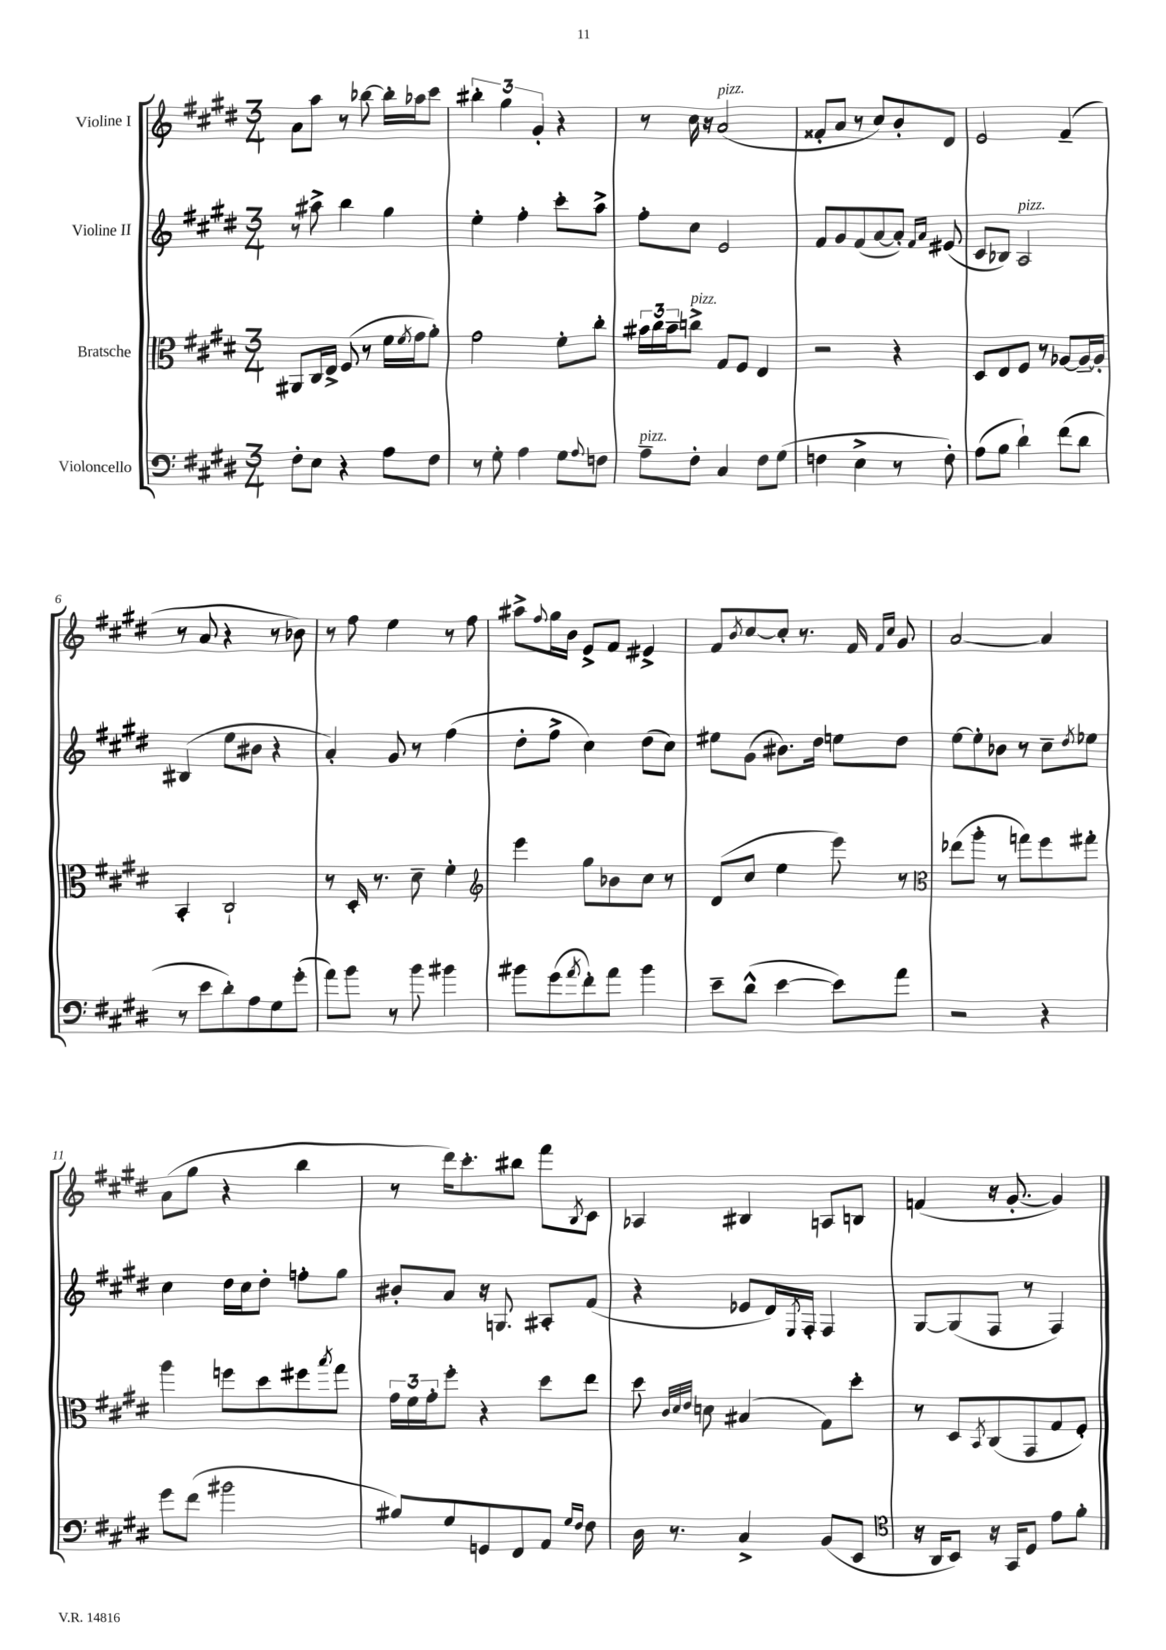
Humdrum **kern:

**kern	**kern	**kern	**kern
*part4	*part3	*part2	*part1
*staff4	*staff3	*staff2	*staff1
*I"Violoncello	*I"Bratsche	*I"Violine II	*I"Violine I
*clefF4	*clefC3	*clefG2	*clefG2
*k[f#c#g#d#]	*k[f#c#g#d#]	*k[f#c#g#d#]	*k[f#c#g#d#]
*M3/4	*M3/4	*M3/4	*M3/4
=1	=1	=1	=1
8F#'\L	8AA#X/L	8r	8a\L
8E\J	16C#/L	8aa#X^\	8aa\J
.	16E^/JJ	.	.
4r	(8F#/	4bb\	8r
.	8r	.	[8bb-X\
8A\L	16f#\LL	4gg#\	16bb-'\LL]
.	8qf#/	.	.
.	16g#\J	.	16aa-X\J
8F#\J	8a'\J)	.	8ccc#\J
=2	=2	=2	=2
8r	2g#\	4ee'\	6bb#X'\
8G#'\	.	.	.
.	.	.	6gg#\
4A\	.	4ff#'\	.
.	.	.	6g#'/
8G#\L	8f#'\L	8ccc#'\L	4r
8qqA/	.	.	.
8Fn\J	8cc#'\J	8aa^\J	.
=3	=3	=3	=3
!LO:TX:a:i:t=pizz.	!	!	!
8A~\L	24b#X\LL	8ff#'\L	8r
.	24cc#\	.	.
.	24b#~\J	.	.
!	!LO:TX:a:i:t=pizz.	!	!
8F#'\J	8ccn^\J	8cc#\J	16cc#\
.	.	.	16r
!	!	!	!LO:TX:a:i:t=pizz.
4C#/	8G#/L	2e/	(2a/
.	8F#/J	.	.
8F#\L	4E/	.	.
(8G#\J	.	.	.
=4	=4	=4	=4
4Fn\	2r	8f#/L	8f##X'/L
.	.	8g#/	8a/J
4E^\	.	(8f#/	8r
.	.	[8a/	8cc#/L)
8r	4r	8a'/J])	8b'/
.	.	16qqf#/LL	.
.	.	16qqa/JJ	.
8F'\)	.	(8e#X/	8d#/J
=5	=5	=5	=5
(8A\L	8D#/L	8c#/L	2e/
8B\J	8E/	8B-X/J)	.
!	!	!LO:TX:a:i:t=pizz.	!
4d#`\)	8F#/J	2A/	.
.	8r	.	.
(8f#\L	[8A-X/L	.	(4f#~/
8d#\J	16A-~/L_	.	.
.	16A-'/JJ]	.	.
!!LO:LB:g=z
=6	=6	=6	=6
8r	4BB'/	(4B#X/	8r
8e\L	.	.	8a/
8d#'\)	2C#`/	8ee\L	4r
8A\	.	8b#X\J	.
8G#\	.	4r	8r
(8g#'\J	.	.	8b-X\)
=7	=7	=7	=7
8a\L)	8r	4a'/)	8r
8b\J	16D#'/	.	8ff#\
.	8.r	.	.
8r	.	8g#/	4ee\
8b\	8d#~\	8r	.
4b#X\	4f#'\	(4ff#\	8r
.	.	.	8ff#\
=8	=8	=8	=8
*	*clefG2	*	*
8b#X\L	4eee\	8dd#'\L	8aa#X^\L
.	.	.	8qqff#/
(8g#\	.	8ff#^\J	16gg#\L
.	.	.	16b\JJ
8qa/	.	.	.
8f#'\)	8gg#\L	4cc#\)	8e^/L
8a\J	8b-X\	.	8f#/J
4b#\	8cc#\J	(8dd#\L	4e#X^/
.	8r	8cc#\J)	.
=9	=9	=9	=9
8e~\L	(8d#/L	8ee#X\L	8f#/L
.	.	.	8qb/
(8d#^^\J	8cc#/J	(8g#\J	[8cc#/
[4e\	4ee\	8.b#X\L)	8cc#'/J]
.	.	.	8.r
.	.	16dd#\Jk	.
8e\L])	8eee\)	8een\L	.
.	.	.	16f#/
.	.	.	16qqf#/LL
.	.	.	16qqcc#/JJ
8a\J	8r	8dd#\J	8g#/
=10	=10	=10	=10
*	*clefC3	*	*
2r	(8ee-X\L	[8ee\L	[2a/
.	8aa'\J	8ee'\]	.
.	8r	8b-X\J	.
.	8ggn\L)	8r	.
4r	8ff#\	8cc#~\L	4a/]
.	.	8qdd#/	.
.	8gg#X'\J	8ee-X\J	.
!!LO:LB:g=z
=11	=11	=11	=11
8g#\L	4aa\	4cc#\	(8a\L
(8f#\J	.	.	8gg#\J
2b#X\	8ffn\L	16dd#\LL	4r
.	.	16cc#\J	.
.	8dd#\	8dd#'\J	.
.	8ff#X\	8ffn'\L	4bb\
.	8qbb/	.	.
.	8gg#\J	8gg#\J	.
=12	=12	=12	=12
8B#X/L)	24g#\LL	8b#X'/L	8r
.	24f#\	.	.
.	24g#'\J	.	.
8G#/	8ff#'\J	8a/J	16ddd#\KL)
.	.	.	8.ccc#'\
8GGn/	4r	16r	.
.	.	8.Gn/	.
8FF#/	.	.	8bb#X\J
8AA/J	8dd#\L	8A#X'/L	8fff#\L
16qqG#/LL	.	.	.
16qqF#/JJ	.	.	8qB/
8F#\	8ee\J	(8f#/J	8c#\J
=13	=13	=13	=13
16D#\	8dd#\	4r	4A-X/
8.r	.	.	.
.	32qqc#/LLL	.	.
.	32qqd#/	.	.
.	32qqe/JJJ	.	.
.	8dn\	.	.
4C#^/	(4B#X/	8e-X/L	4B#X/
.	.	16d#/L)	.
.	.	8qE/	.
.	.	16F#'/JJ	.
(8BB/L	8G#\L)	4F#/	8An/L
8EE/J	8dd#'\J	.	8Bn/J
=14	=14	=14	=14
*clefC4	*	*	*
16r	8r	[8G#/L	(4fn/
16AA/KL	.	.	.
8BB/J)	8D#/L	(8G#/]	.
.	8qBB/	.	.
16r	(8C#/	8F#/J	16r
16GG#/KL	.	.	[8.g#'/
8D#/J	8GG#/	8r	.
8e\L	8G#/	4F#/)	4g#/])
8f#'\J	8F#'/J)	.	.
==	==	==	==
*-	*-	*-	*-
